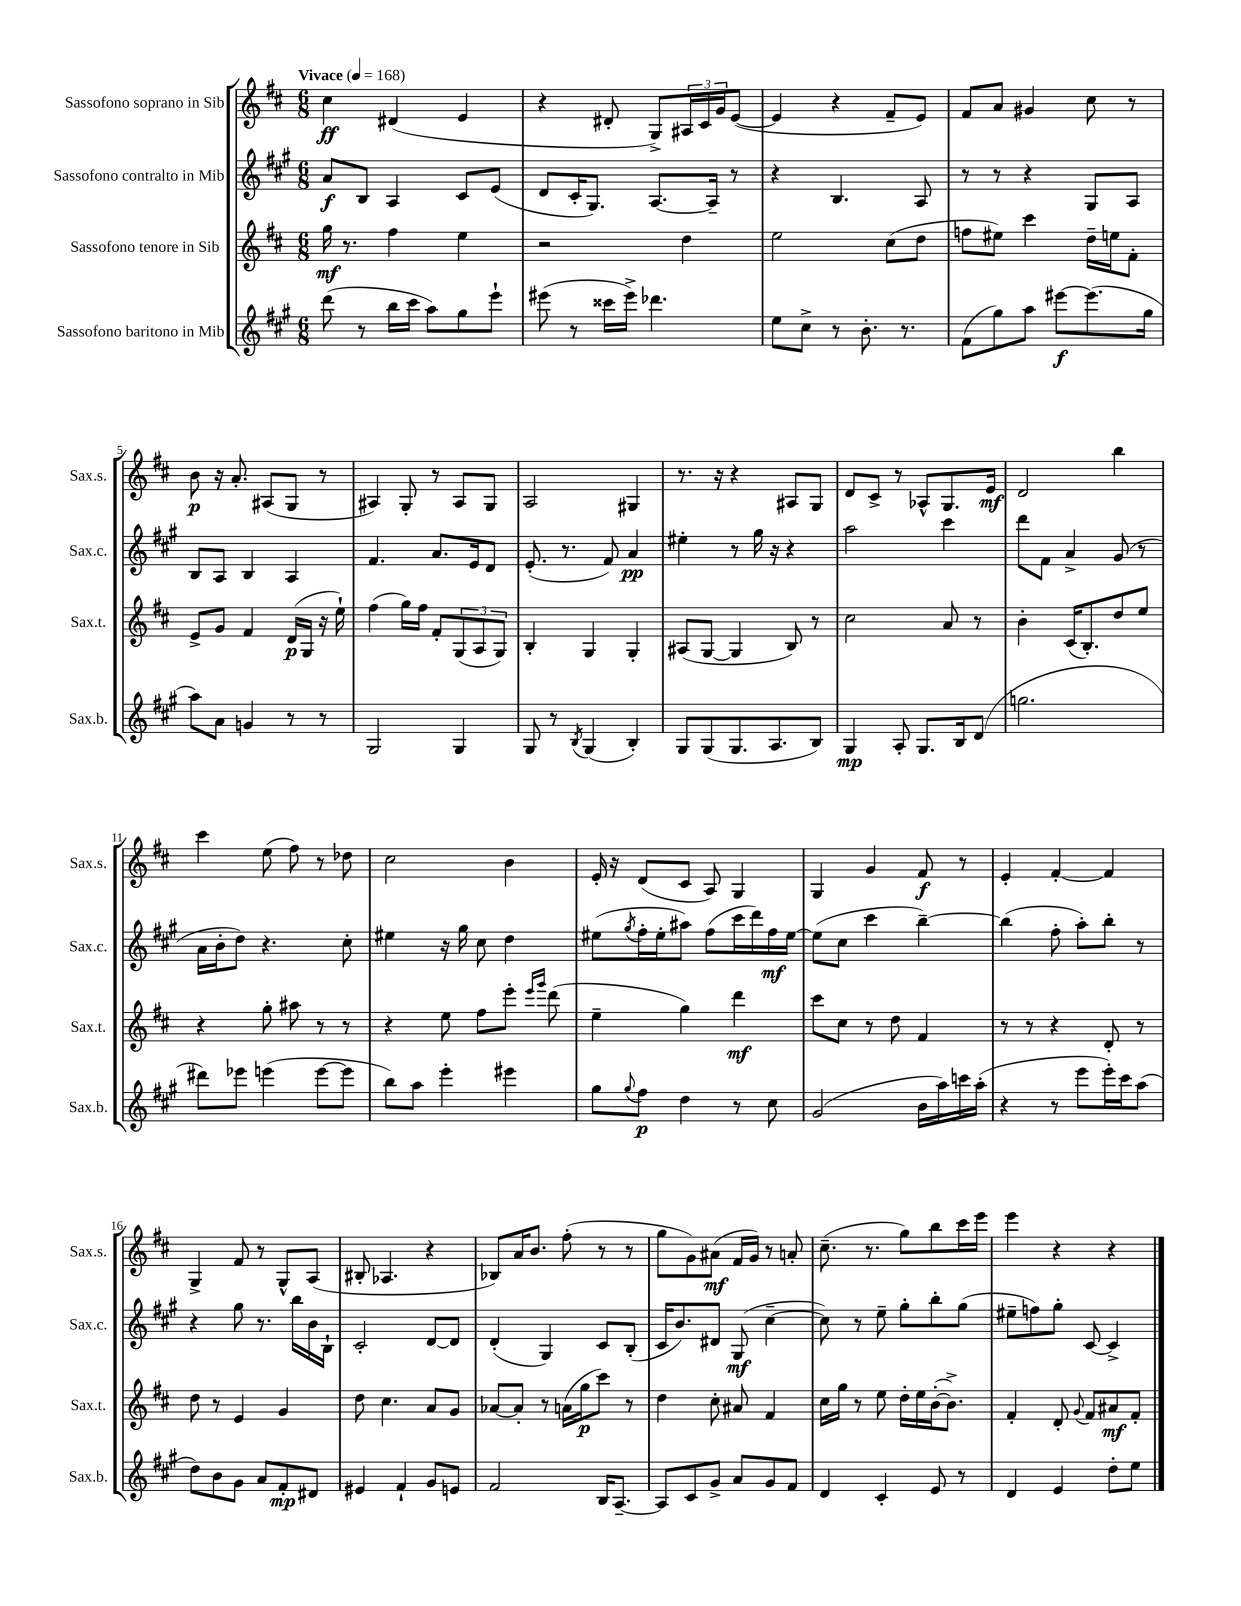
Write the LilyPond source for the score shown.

<<
\new StaffGroup <<
\new Staff = "s0" \with { instrumentName = "Sassofono soprano in Sib" shortInstrumentName = "Sax.s." } {
    \clef treble \key d \major \numericTimeSignature \time 6/8 \tempo "Vivace" 4 = 168
    cis''4\ff dis'4( e'4 |
    r4 dis'8-. g8->) \tuplet 3/2 { ais16 cis'16 g'16 } e'8~( |
    e'4 r4 fis'8-- e'8) |
    fis'8 a'8 gis'4 cis''8 r8 |
    b'8\p r16 a'8.-. ais8( g8 r8 |
    ais4) g8-. r8 ais8 g8 |
    a2 gis4 |
    r8. r16 r4 ais8 g8 |
    d'8 cis'8-> r8 aes8-^ g8. e'16\mf |
    d'2 b''4 |
    cis'''4 e''8( fis''8) r8 des''8 |
    cis''2 b'4 |
    e'16-. r16 d'8( cis'8 a8) g4 |
    g4 g'4 fis'8\f r8 |
    e'4-. fis'4~-. fis'4 |
    g4-> fis'8 r8 g8-^ a8( |
    bis8-. aes4. r4 |
    bes8) a'16 b'8. fis''8-.( r8 r8 |
    g''8 g'8) ais'8\mf( fis'16 g'16) r8 a'8-. |
    cis''8.--( r8. g''8) b''8 cis'''16 e'''16 |
    e'''4 r4 r4 \bar "|." |
}
\new Staff = "s1" \with { instrumentName = "Sassofono contralto in Mib" shortInstrumentName = "Sax.c." } {
    \clef treble \key a \major \numericTimeSignature \time 6/8
    a'8\f b8 a4 cis'8 e'8( |
    d'8 cis'16-. gis8.) a8.~ a16-- r8 |
    r4 b4. a8 |
    r8 r8 r4 gis8 a8 |
    b8 a8 b4 a4 |
    fis'4. a'8. e'16 d'8 |
    e'8.-.( r8. fis'8) a'4\pp |
    eis''4-. r8 gis''16 r16 r4 |
    a''2 cis'''4 |
    d'''8 fis'8 a'4-> gis'8( r8 |
    a'16 b'16-. d''8) r4. cis''8-. |
    eis''4 r16 gis''16 cis''8 d''4 |
    eis''8( \acciaccatura { gis''8 } fis''16-. eis''16-. ais''8) fis''8( cis'''16 d'''16) fis''16\mf eis''16~ |
    eis''8( cis''8 cis'''4 b''4~--) |
    b''4( fis''8-. a''8-.) b''8-. r8 |
    r4 gis''8 r8. b''16 b'16 b16-! |
    cis'2-. d'8~ d'8 |
    d'4-.( gis4) cis'8 b8-.( |
    cis'16 b'8.) dis'8 gis8\mf( cis''4~-- |
    cis''8) r8 e''8-- gis''8-. b''8-. gis''8( |
    eis''8-- f''8) gis''8-. cis'8~ cis'4-> \bar "|." |
}
\new Staff = "s2" \with { instrumentName = "Sassofono tenore in Sib" shortInstrumentName = "Sax.t." } {
    \clef treble \key d \major \numericTimeSignature \time 6/8
    g''16\mf r8. fis''4 e''4 |
    r2 d''4 |
    e''2 cis''8( d''8 |
    f''8 eis''8) cis'''4 d''16-- e''16 fis'8-. |
    e'8-> g'8 fis'4 d'16\p( g16 r16 e''16-!) |
    fis''4( g''16) fis''16 fis'8-. \tuplet 3/2 { g8( a8 g8) } |
    b4-. g4 g4-. |
    ais8( g8~ g4 b8) r8 |
    cis''2 a'8 r8 |
    b'4-. cis'16( b8.-.) d''8 e''8 |
    r4 g''8-. ais''8 r8 r8 |
    r4 e''8 fis''8 e'''8-. \grace { e'''16 g'''16 } d'''8( |
    e''4-- g''4) d'''4\mf |
    cis'''8 cis''8 r8 d''8 fis'4 |
    r8 r8 r4 d'8-. r8 |
    d''8 r8 e'4 g'4 |
    d''8 cis''4. a'8 g'8 |
    aes'8~ aes'8-. r8 a'16( g''16\p cis'''8) r8 |
    d''4 cis''8-. ais'8 fis'4 |
    cis''16 g''16 r8 e''8 d''16-. e''16 b'16~-.( b'8.->) |
    fis'4-. d'8-. \appoggiatura { g'8 } fis'8 ais'8\mf fis'8-. \bar "|." |
}
\new Staff = "s3" \with { instrumentName = "Sassofono baritono in Mib" shortInstrumentName = "Sax.b." } {
    \clef treble \key a \major \numericTimeSignature \time 6/8
    d'''8( r8 b''16 cis'''16 a''8) gis''8 e'''8-! |
    eis'''8( r8 cisis'''16 eis'''16->) des'''4. |
    e''8 cis''8-> r8 b'8.-. r8. |
    fis'8( gis''8) a''8 eis'''8~\f eis'''8.( gis''16 |
    a''8) a'8 g'4 r8 r8 |
    gis2 gis4 |
    gis8 r8 \acciaccatura { b8 } gis4( b4-.) |
    gis8 gis8( gis8. a8. b8) |
    gis4\mp a8-. gis8. b16 d'8( |
    g''2. |
    dis'''8) ees'''8 e'''4( e'''8~ e'''8 |
    b''8) a''8 e'''4-. eis'''4 |
    gis''8 \appoggiatura { gis''8 } fis''8\p d''4 r8 cis''8 |
    gis'2( b'16 a''16) c'''16 a''16-.( |
    r4 r8 e'''8 e'''16-.) cis'''16 a''8( |
    d''8) b'8 gis'8 a'8 fis'8-.\mp dis'8 |
    eis'4 fis'4-! gis'8 e'8 |
    fis'2 b16 a8.~-- |
    a8 cis'8 gis'8-> a'8 gis'8 fis'8 |
    d'4 cis'4-. e'8 r8 |
    d'4 e'4 d''8-. e''8 \bar "|." |
}
>>
>>
